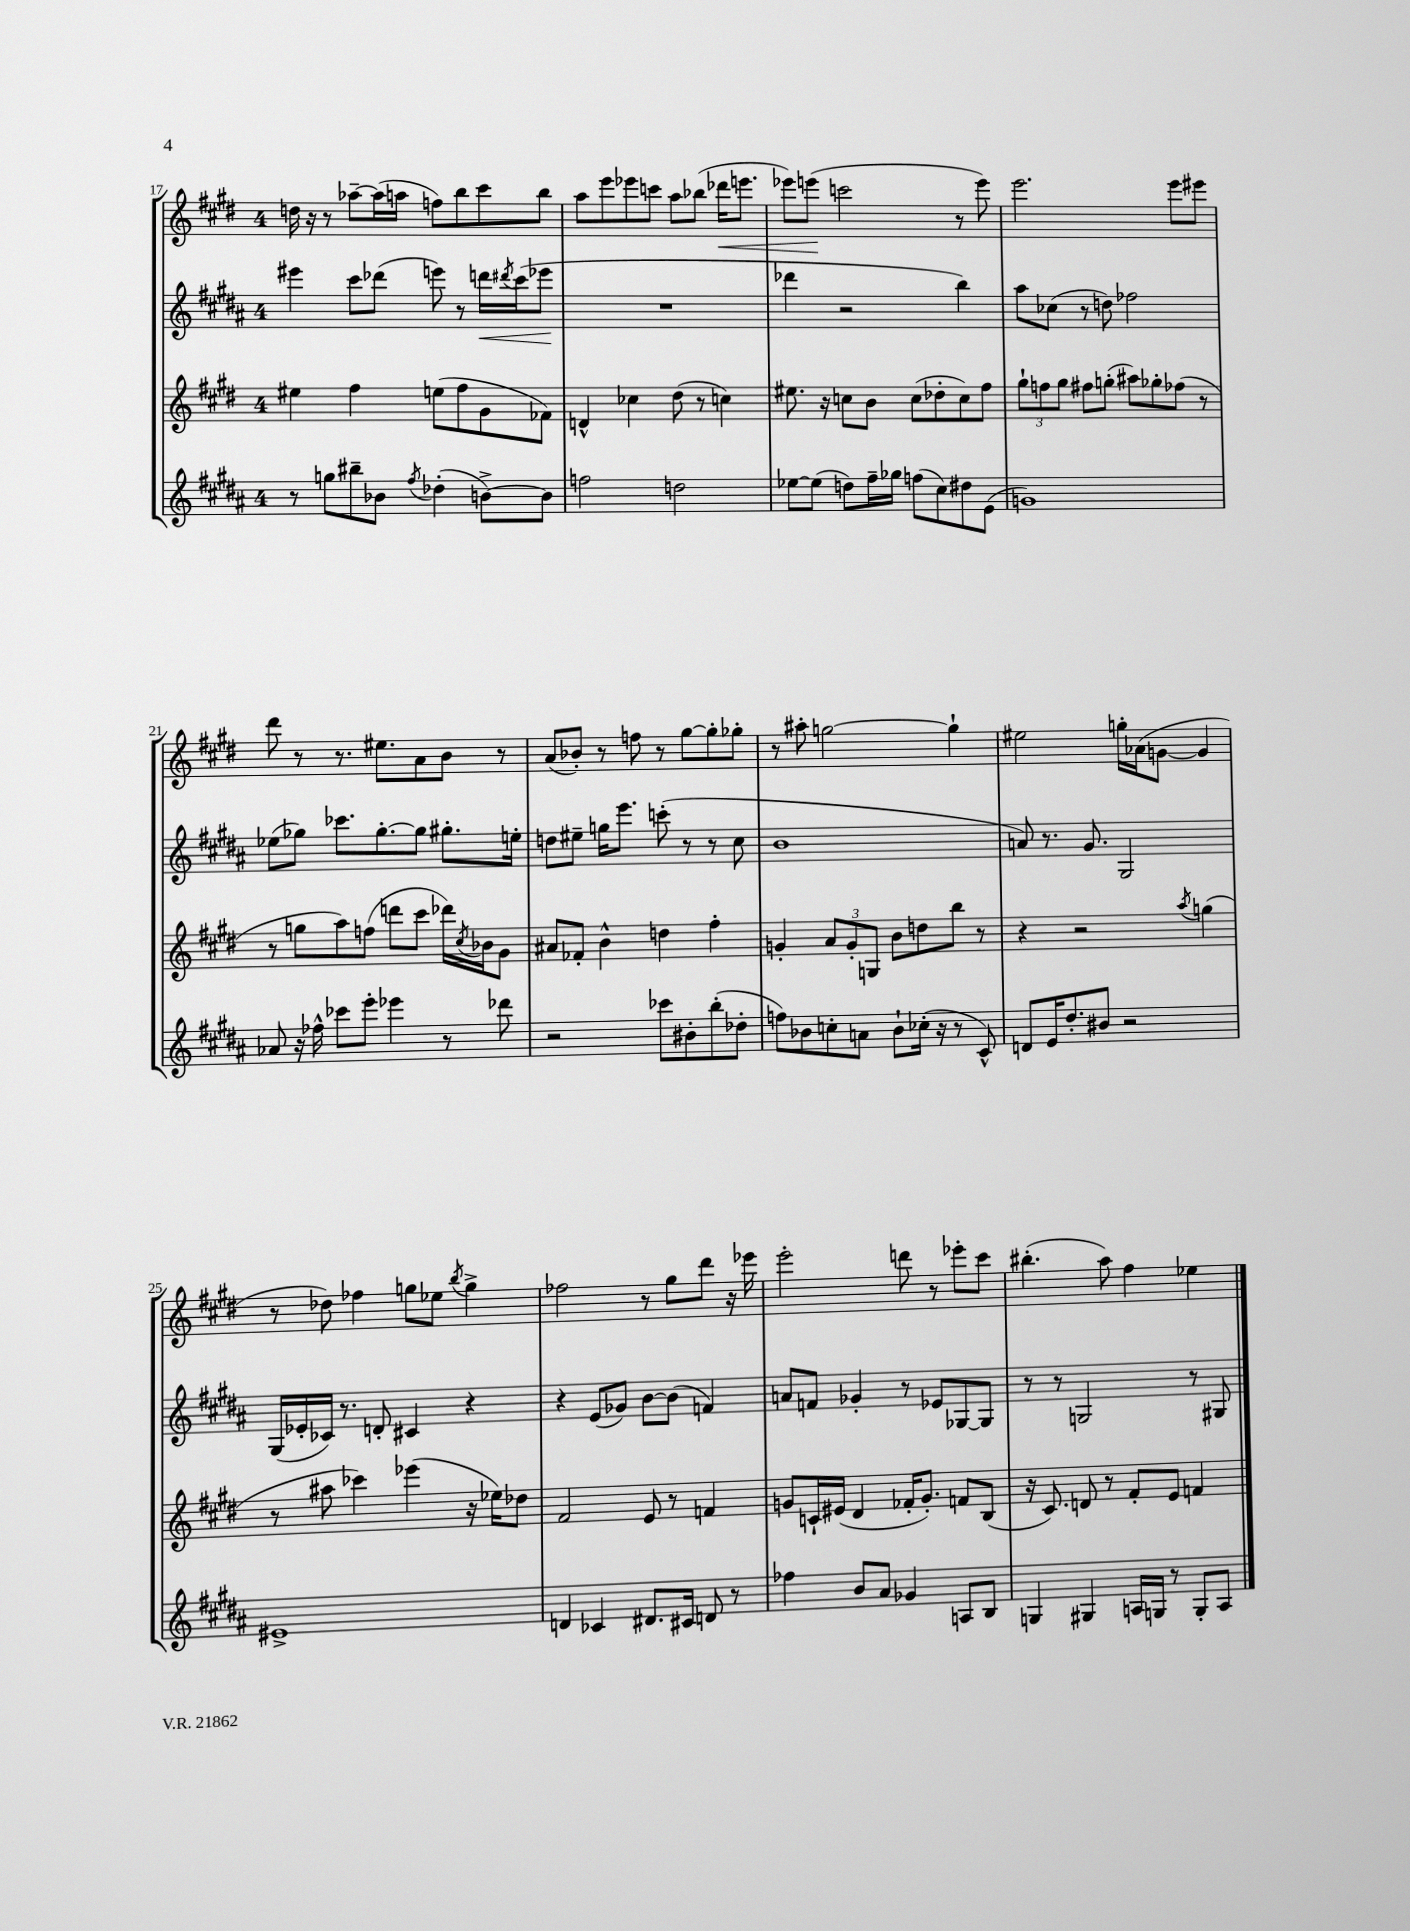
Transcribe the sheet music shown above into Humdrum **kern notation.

**kern	**kern	**kern	**kern
*staff4	*staff3	*staff2	*staff1
*clefG2	*clefG2	*clefG2	*clefG2
*k[f#c#g#d#a#]	*k[f#c#g#d#]	*k[f#c#g#d#a#]	*k[f#c#g#d#]
*M4/4	*M4/4	*M4/4	*M4/4
8r	4ee#	4eee#	16dd
.	.	.	16r
8gg	.	.	8r
8bb#~	4ff#	8ccc#	[8aa-~
8b-	.	(8ddd-	(16aa-]
.	.	.	16aa
8qff#	.	.	.
(4dd-'	(8ee	8eee)	8ff)
.	8ff#	8r	8bb
[8b^)	8g#	16ddd	8ccc#
.	.	8qddd#	.
.	.	(16ccc#	.
8b]	8f-)	8eee-	8bb
=	=	=	=
2ff	4d^^	1r	8aa
.	.	.	8eee
.	4cc-	.	8eee-
.	.	.	8ccc
2dd	(8dd#	.	8aa
.	8r	.	(8bb-
.	4cc)	.	16ddd-
.	.	.	8.eee
=	=	=	=
[8ee-	8.ee#	4ddd-	8eee-)
(8ee-]	.	.	(8eee
.	16r	.	.
8dd)	8cc	2r	2ccc
16ff#~	8b	.	.
16gg-	.	.	.
(8ff	(8cc	.	.
8cc#)	8dd-'	.	.
8dd#	8cc)	4bb)	8r
(8e	8ff#	.	8eee)
=	=	=	=
1g)	12gg#`	8aa#	2.eee
.	12ff	.	.
.	.	(8cc-	.
.	12gg#	.	.
.	8ff#	8r	.
.	(8gg'	8dd)	.
.	8aa#)	2ff-	.
.	8gg-'	.	.
.	(8ff-	.	8eee
.	8r	.	8eee#
=	=	=	=
8a-	8r	(8ee-	8ddd#
16r	8gg	8gg-)	8r
16ff-^^	.	.	.
8ccc-	8aa)	8.ccc-	8.r
8eee'	(8ff	.	.
.	.	[8.gg-'	8.ee#
4eee-	8ddd	.	.
.	8ccc#	8gg-]	8a
8r	16ddd-)	8.gg#'	8b
.	8qcc#	.	.
.	16b-	.	.
8ddd-	8g#	.	8r
.	.	16ee'	.
=	=	=	=
2r	8a#	8dd	(8a
.	8f-'	8ee#~	8b-')
.	4b^^	16gg	8r
.	.	8.eee	.
.	.	.	8ff
8ccc-	4dd	(8ccc'	8r
8b#'	.	8r	[8gg#
(8bb'	4ff#'	8r	8gg#']
8dd-'	.	8cc#	8gg-'
=	=	=	=
8ff)	4g'	1b	8r
8b-	.	.	8aa#'
8cc'	12a	.	[2gg
.	12g'	.	.
8a	.	.	.
.	12G	.	.
8b-`	8b	.	.
(16cc-'	8dd	.	.
16r	.	.	.
8r	8bb	.	4gg`]
8c#^^)	8r	.	.
=	=	=	=
8d	4r	8a)	2ee#
16e	.	8.r	.
8.dd#'	.	.	.
.	2r	.	.
.	.	8.g#	.
8b#	.	.	.
2r	.	2G#	16gg'
.	.	.	(16a-
.	.	.	[8g
.	8qaa	.	.
.	(4gg	.	4g]
=	=	=	=
1e#^	8r	(16G#	8r
.	.	16e-'	.
.	8aa#	16c-)	8dd-)
.	.	8.r	.
.	4ccc-)	.	4ff-
.	.	8d'	.
.	(4eee-	4c#	8gg
.	.	.	8ee-
.	.	.	8qbb
.	16r	4r	4gg^
.	16ee-)	.	.
.	8dd-	.	.
=	=	=	=
4d	2f#	4r	2ff-
4c-	.	(8e	.
.	.	8g-)	.
8.d#	8e	[8b	8r
.	8r	(8b]	8gg#
16c#	.	.	.
8d	4f	4f)	8ddd#
8r	.	.	16r
.	.	.	16eee-
=	=	=	=
4ff-	8g	8a	2eee'
.	16c`	8f	.
.	(16e#	.	.
8b	4d#	4g-'	.
8a#	.	.	.
4g-	16f-'	8r	8ddd
.	8.g')	.	.
.	.	8e-	8r
8A	8f	[8G-	8eee-'
8B	(8B	8G-]	8ccc#
=	=	=	=
4G	16r	8r	(4.bb#'
.	8.c#)	.	.
.	.	8r	.
4G#	8d	2G	.
.	8r	.	8aa)
16A	8f#'	.	4ff#
16G	.	.	.
8r	8e	.	.
8G'	4f	8r	4ee-
8A	.	8G#	.
==	==	==	==
*-	*-	*-	*-
